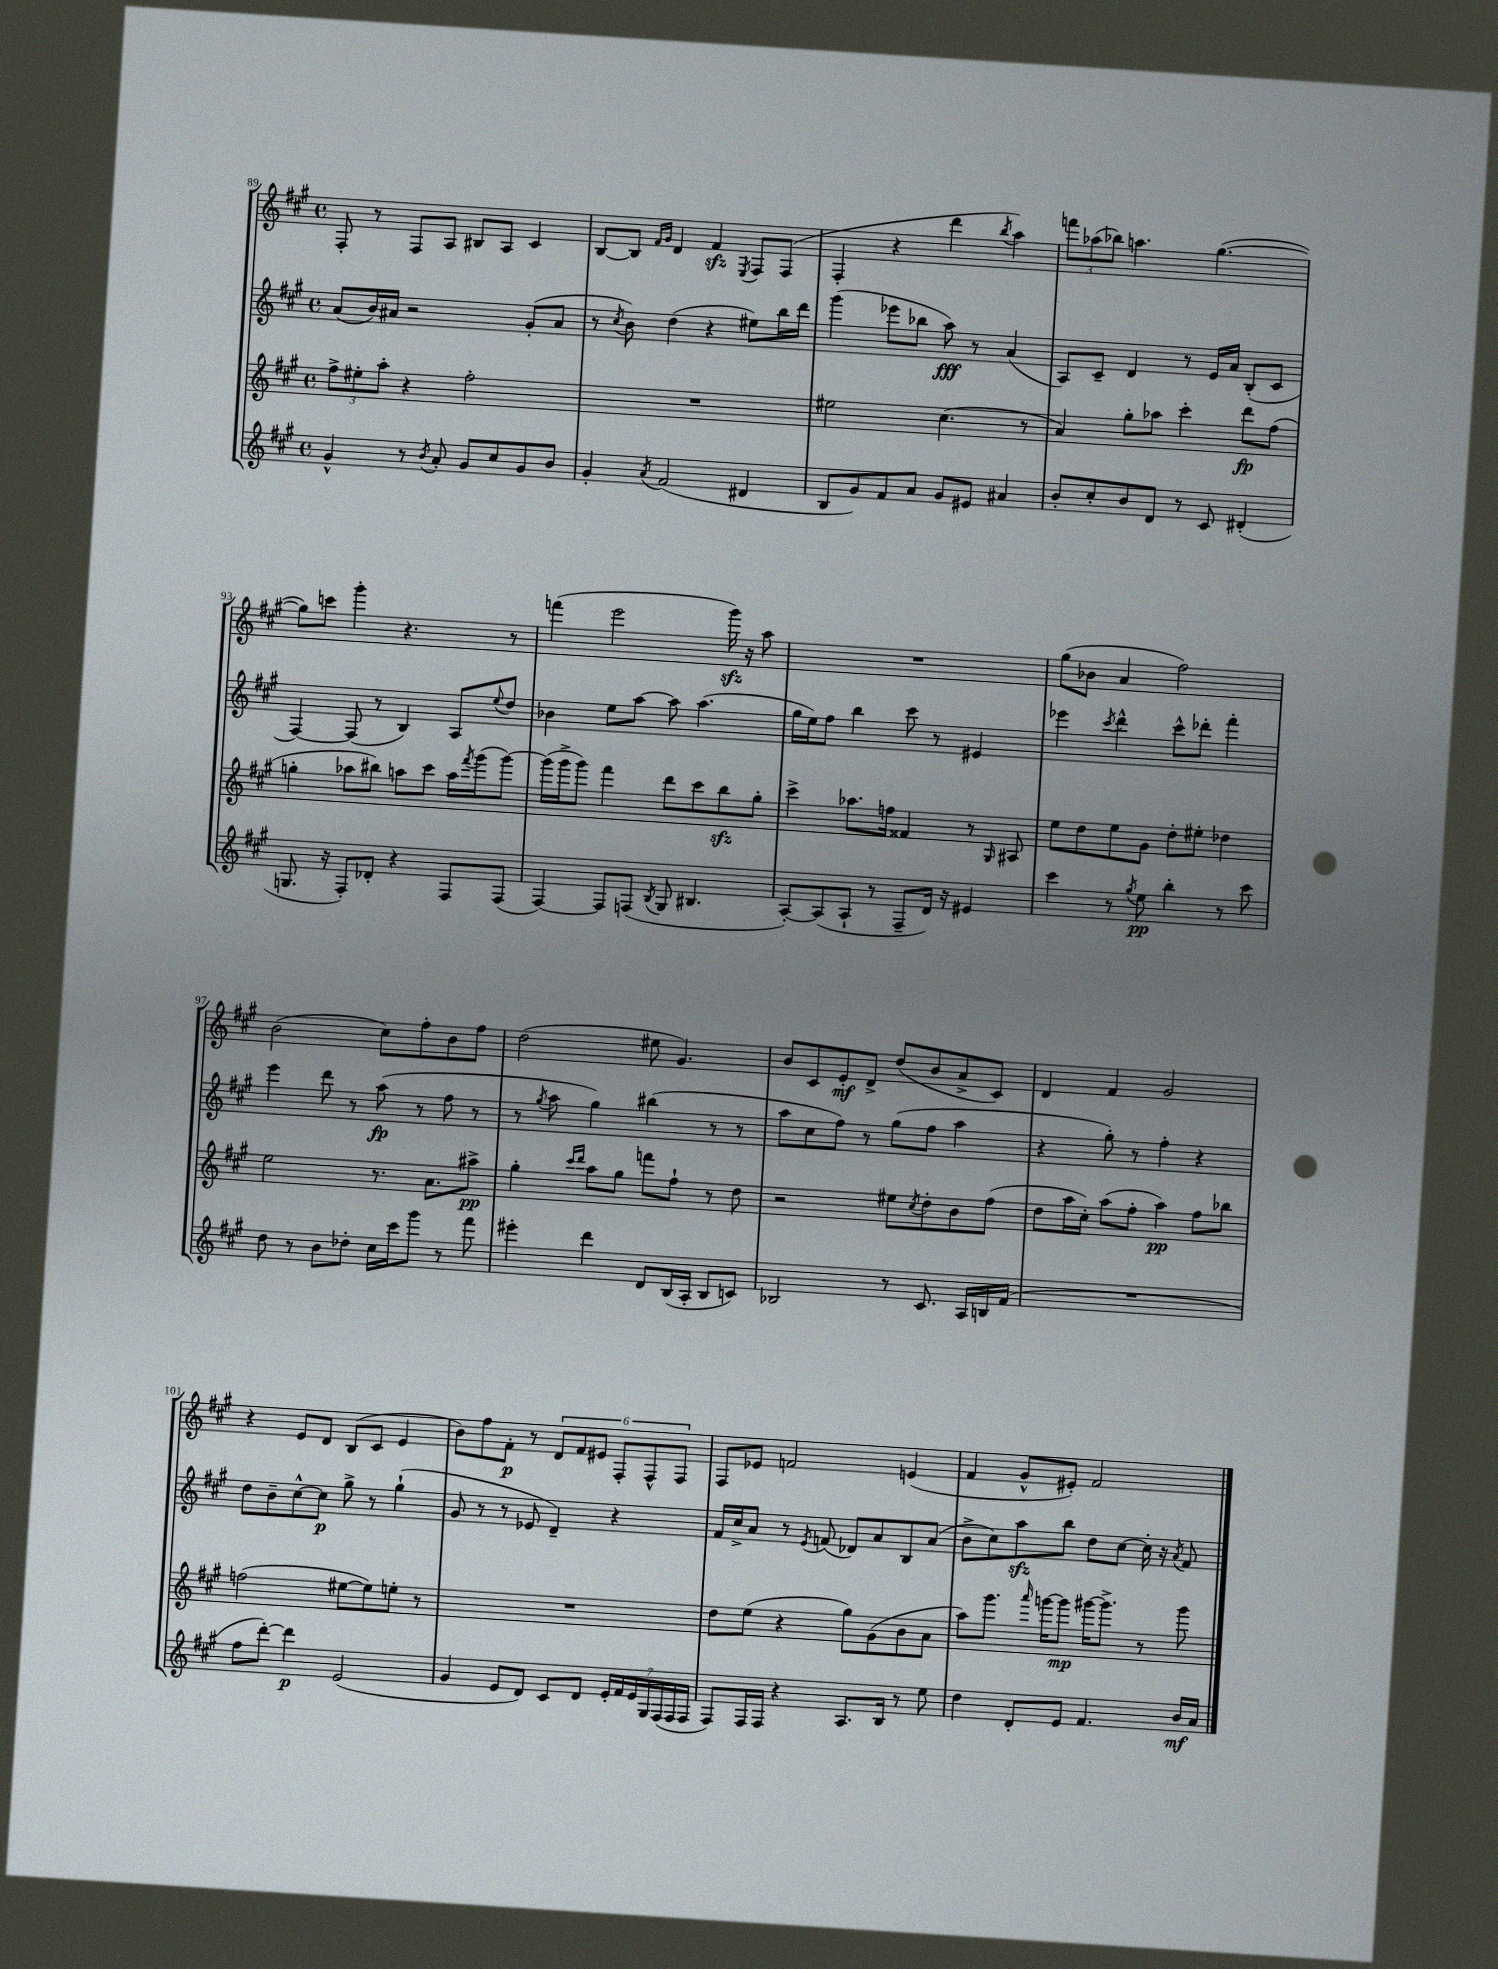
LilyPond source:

<<
\new StaffGroup <<
\new Staff = "s0" {
    \clef treble \key a \major \defaultTimeSignature \time 4/4
    fis8-. r8 fis8 a8 bis8 a8 cis'4 |
    b8~ b8 \grace { fis'16 gis'16 } d'4 fis'4\sfz \acciaccatura { e8 } fis8 fis8( |
    fis4-. r4 d'''4 \acciaccatura { b''8 } a''4) |
    \tuplet 3/2 { f'''8 aes''8( bes''8) } a''4. gis''4.~( |
    gis''8) c'''8 gis'''4-. r4. r8 |
    f'''4( e'''2 gis'''16\sfz) r16 a''8 |
    R1 |
    gis''8( bes'8 a'4 fis''2) |
    b'2( cis''8) fis''8-. b'8 fis''8 |
    d''2( eis''8 gis'4.) |
    b'8 cis'8 e'8-.\mf d'8-> d''8( b'8 a'8-> cis'8) |
    d'4 fis'4 gis'2 |
    r4 e'8 d'8 b8( cis'8 e'4 |
    b'8) fis''8 fis'8-.\p r8 \tuplet 6/4 { d'8 fis'8 eis'8 fis8-. fis8-^ fis8 } |
    fis8 ees'8 f'2 e'4( |
    fis'4 gis'8-^ eis'8-.) fis'2 \bar "|." |
}
\new Staff = "s1" {
    \clef treble \key a \major \defaultTimeSignature \time 4/4
    a'8( b'16) ais'16 r2 gis'8-.( ais'8 |
    r8 \acciaccatura { cis''8 } b'8) d''4( r4 eis''8) b''16 d'''16 |
    gis'''4( ees'''8 bes''8 a''8\fff) r8 a'4( |
    a8) cis'8-- d'4 r8 e'16 a'16 b8-.( cis'8 |
    fis4~) fis8( r8 b4) a8 \appoggiatura { e''8 } d''8 |
    bes'4 e''8 a''8~ a''8 a''4.( |
    gis''16 e''16) fis''8 b''4 cis'''8 r8 eis'4 |
    ees'''4 \acciaccatura { cis'''8 } d'''4-^ cis'''8-^ des'''8-. fis'''4-. |
    e'''4 d'''8 r8 a''8\fp( r8 fis''8 r8 |
    r8 \acciaccatura { gis''8 } a''8 gis''4) bis''4( r8 r8 |
    a''8 cis''8 fis''8) r8 gis''8( fis''8 a''4 |
    r4 gis''8-.) r8 fis''4-. r4 |
    d''8 b'8-- cis''8~-^ cis''8\p gis''8-> r8 gis''4-!( |
    gis'8 r8 r8 ees'8 d'4--) r4 |
    fis'16 cis''16-> a'8 r8 \acciaccatura { e'8 } f'8( des'8) a'8 b8 a'8( |
    b'8-> cis''8) a''8\sfz b''8 d''8 cis''8~ cis''16-. r16 \acciaccatura { a'8 } fis'8 \bar "|." |
}
\new Staff = "s2" {
    \clef treble \key a \major \defaultTimeSignature \time 4/4
    \tuplet 3/2 { fis''8-> eis''8-. a''8-. } r4 fis''2-. |
    R1 |
    eis''2 cis''4.( r8 |
    a'4) gis''8-. aes''8 cis'''4-. d'''8\fp fis''8( |
    g''4-. aes''8 bis''8) a''8 cis'''8 a''16 \acciaccatura { fis'''8 } gis'''16( gis'''8~) |
    gis'''16( gis'''16-> gis'''8) fis'''4 d'''8 cis'''8 b''8\sfz gis''8-. |
    cis'''4-> aes''8. f''16 fisis'4 r8 \grace { gis16 } ais8 |
    e''8 d''8 e''8 gis'8 d''8-. eis''8-. des''4 |
    e''2 r8. a'8. ais''8->\pp |
    gis''4-. \grace { cis'''16 d'''16 } a''8 gis''8 f'''8 fis''8-! r8 d''8 |
    r2 eis''8 \acciaccatura { cis''8 } d''8-. b'8 fis''8( |
    d''8 a''16 cis''16-.) a''8( fis''8-. a''4\pp) fis''8 bes''8 |
    f''2( eis''8~ eis''8) e''8-. r8 |
    R1 |
    d''8 e''8( r4 gis''8) gis'8( b'8 a'8 |
    a''8) gis'''8. \grace { a'''16 } g'''16~ g'''8\mp gis'''16~ gis'''8.-> r8 gis'''8 \bar "|." |
}
\new Staff = "s3" {
    \clef treble \key a \major \defaultTimeSignature \time 4/4
    gis'4-^ r8 \acciaccatura { b'8 } a'8-. gis'8 cis''8 gis'8 b'8 |
    gis'4-. \acciaccatura { a'8 } fis'2( dis'4 |
    b8 gis'8) fis'8 a'8 gis'8 eis'8 ais'4 |
    b'8-. cis''8-. b'8 d'8 r8 cis'8 dis'4-.( |
    g8. r16 fis8-.) des'8-. r4 fis8 fis8( |
    fis4~) fis8 f8( \acciaccatura { b8 } gis8 bis4. |
    a8~-.) a8( a8-! r8 fis8-- d'16) r16 eis'4 |
    cis'''4 r8 \acciaccatura { gis''8 } e''8\pp b''4-. r8 cis'''8 |
    d''8 r8 b'8 des''8-. cis''16 cis'''16 gis'''8 r8 fis'''8 |
    eis'''4-. d'''4 d'8 b16( a16-. b8 c'8) |
    bes2 r8 cis'8. a16 b16 fis'16( |
    R1 |
    fis''8 d'''8~-.) d'''4\p e'2( |
    gis'4 e'8 d'8) cis'8 d'8 \tuplet 7/4 { e'16-. fis'16 e'16 gis16 fis16( fis16 fis16 } |
    fis8) fis16 fis16 r4 a8. b16 r8 e''8 |
    d''4 d'8-. e'8 fis'4. b'16\mf a'16 \bar "|." |
}
>>
>>
\layout { \context { \Score currentBarNumber = #89 } }
